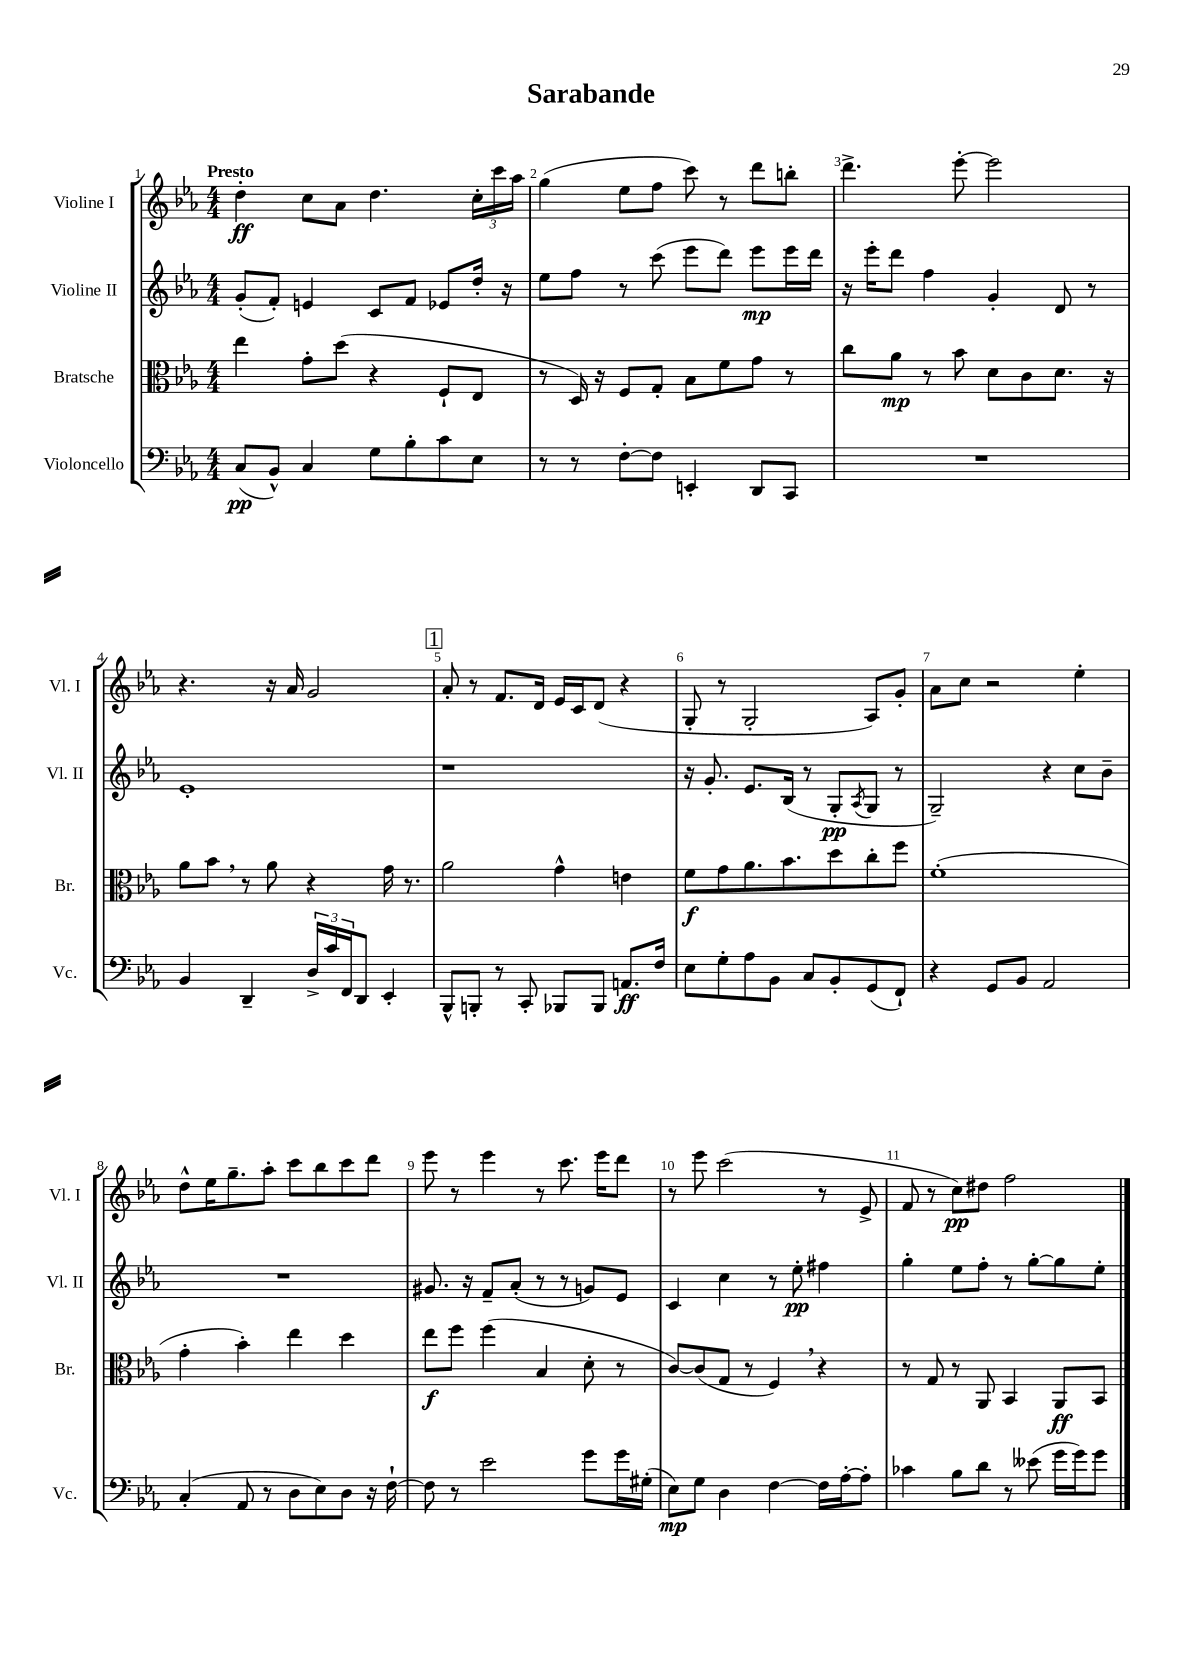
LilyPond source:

\header { title = "Sarabande" }
<<
\new StaffGroup <<
\new Staff = "s0" \with { instrumentName = "Violine I" shortInstrumentName = "Vl. I" } {
    \clef treble \key ees \major \numericTimeSignature \time 4/4 \tempo "Presto"
    d''4-.\ff c''8 aes'8 d''4. \tuplet 3/2 { c''16-. c'''16 aes''16 } |
    g''4( ees''8 f''8 c'''8) r8 d'''8 b''8-. |
    d'''4.-> ees'''8~-. ees'''2 |
    r4. r16 aes'16 g'2 |
    \mark \markup { \box "1" } aes'8-. r8 f'8. d'16 ees'16 c'16 d'8( r4 |
    g8-. r8 g2-. aes8) g'8-. |
    aes'8 c''8 r2 ees''4-. |
    d''8-^ ees''16 g''8.-- aes''8-. c'''8 bes''8 c'''8 d'''8 |
    ees'''8 r8 ees'''4 r8 c'''8. ees'''16 d'''8 |
    r8 ees'''8 c'''2( r8 ees'8-> |
    f'8 r8 c''8\pp) dis''8 f''2 \bar "|." |
}
\new Staff = "s1" \with { instrumentName = "Violine II" shortInstrumentName = "Vl. II" } {
    \clef treble \key ees \major \numericTimeSignature \time 4/4
    g'8-.( f'8-.) e'4 c'8 f'8 ees'8 d''16-. r16 |
    ees''8 f''8 r8 c'''8( ees'''8 d'''8) ees'''8\mp ees'''16 d'''16 |
    r16 ees'''16-. d'''8 f''4 g'4-. d'8 r8 |
    ees'1-. |
    \mark \markup { \box "1" } r1 |
    r16 g'8.-. ees'8. bes16( r8 g8-.\pp \acciaccatura { aes8 } g8 r8 |
    g2--) r4 c''8 bes'8-- |
    R1 |
    gis'8. r16 f'8-- aes'8-.( r8 r8 g'8) ees'8 |
    c'4 c''4 r8 ees''8-.\pp fis''4 |
    g''4-. ees''8 f''8-. r8 g''8~-. g''8 ees''8-. \bar "|." |
}
\new Staff = "s2" \with { instrumentName = "Bratsche" shortInstrumentName = "Br." } {
    \clef alto \key ees \major \numericTimeSignature \time 4/4
    ees''4 g'8-. d''8( r4 f8-! ees8 |
    r8 d16) r16 f8 g8-. bes8 f'8 g'8 r8 |
    c''8 aes'8\mp r8 bes'8 d'8 c'8 d'8. r16 |
    aes'8 bes'8 \breathe r8 aes'8 r4 g'16 r8. |
    \mark \markup { \box "1" } aes'2 g'4-^ e'4 |
    f'8\f g'8 aes'8. bes'8. d''8 c''8-. f''8 |
    f'1-.( |
    g'4-. bes'4-.) ees''4 d''4 |
    ees''8\f f''8 f''4( bes4 d'8-. r8 |
    c'8~) c'8( g8 r8 f4) \breathe r4 |
    r8 g8 r8 aes,8 bes,4 aes,8\ff bes,8 \bar "|." |
}
\new Staff = "s3" \with { instrumentName = "Violoncello" shortInstrumentName = "Vc." } {
    \clef bass \key ees \major \numericTimeSignature \time 4/4
    c8\pp( bes,8-^) c4 g8 bes8-. c'8 ees8 |
    r8 r8 f8~-. f8 e,4-. d,8 c,8 |
    R1 |
    bes,4 d,4-- \tuplet 3/2 { d16-> c'16 f,16 } d,8 ees,4-. |
    \mark \markup { \box "1" } bes,,8-^ b,,8-. r8 c,8-. bes,,8 bes,,8 a,8.\ff f16 |
    ees8 g8-. aes8 bes,8 c8 bes,8-. g,8( f,8-!) |
    r4 g,8 bes,8 aes,2 |
    c4-.( aes,8 r8 d8 ees8) d8 r16 f16~-! |
    f8 r8 ees'2 g'8 g'16 gis16-.( |
    ees8\mp) g8 d4 f4~ f16 aes16~-. aes8-. |
    ces'4 bes8 d'8 r8 eeses'8( g'16 g'16) g'8 \bar "|." |
}
>>
>>
\layout { \context { \Score \override BarNumber.break-visibility = ##(#f #t #t) barNumberVisibility = #all-bar-numbers-visible } }
